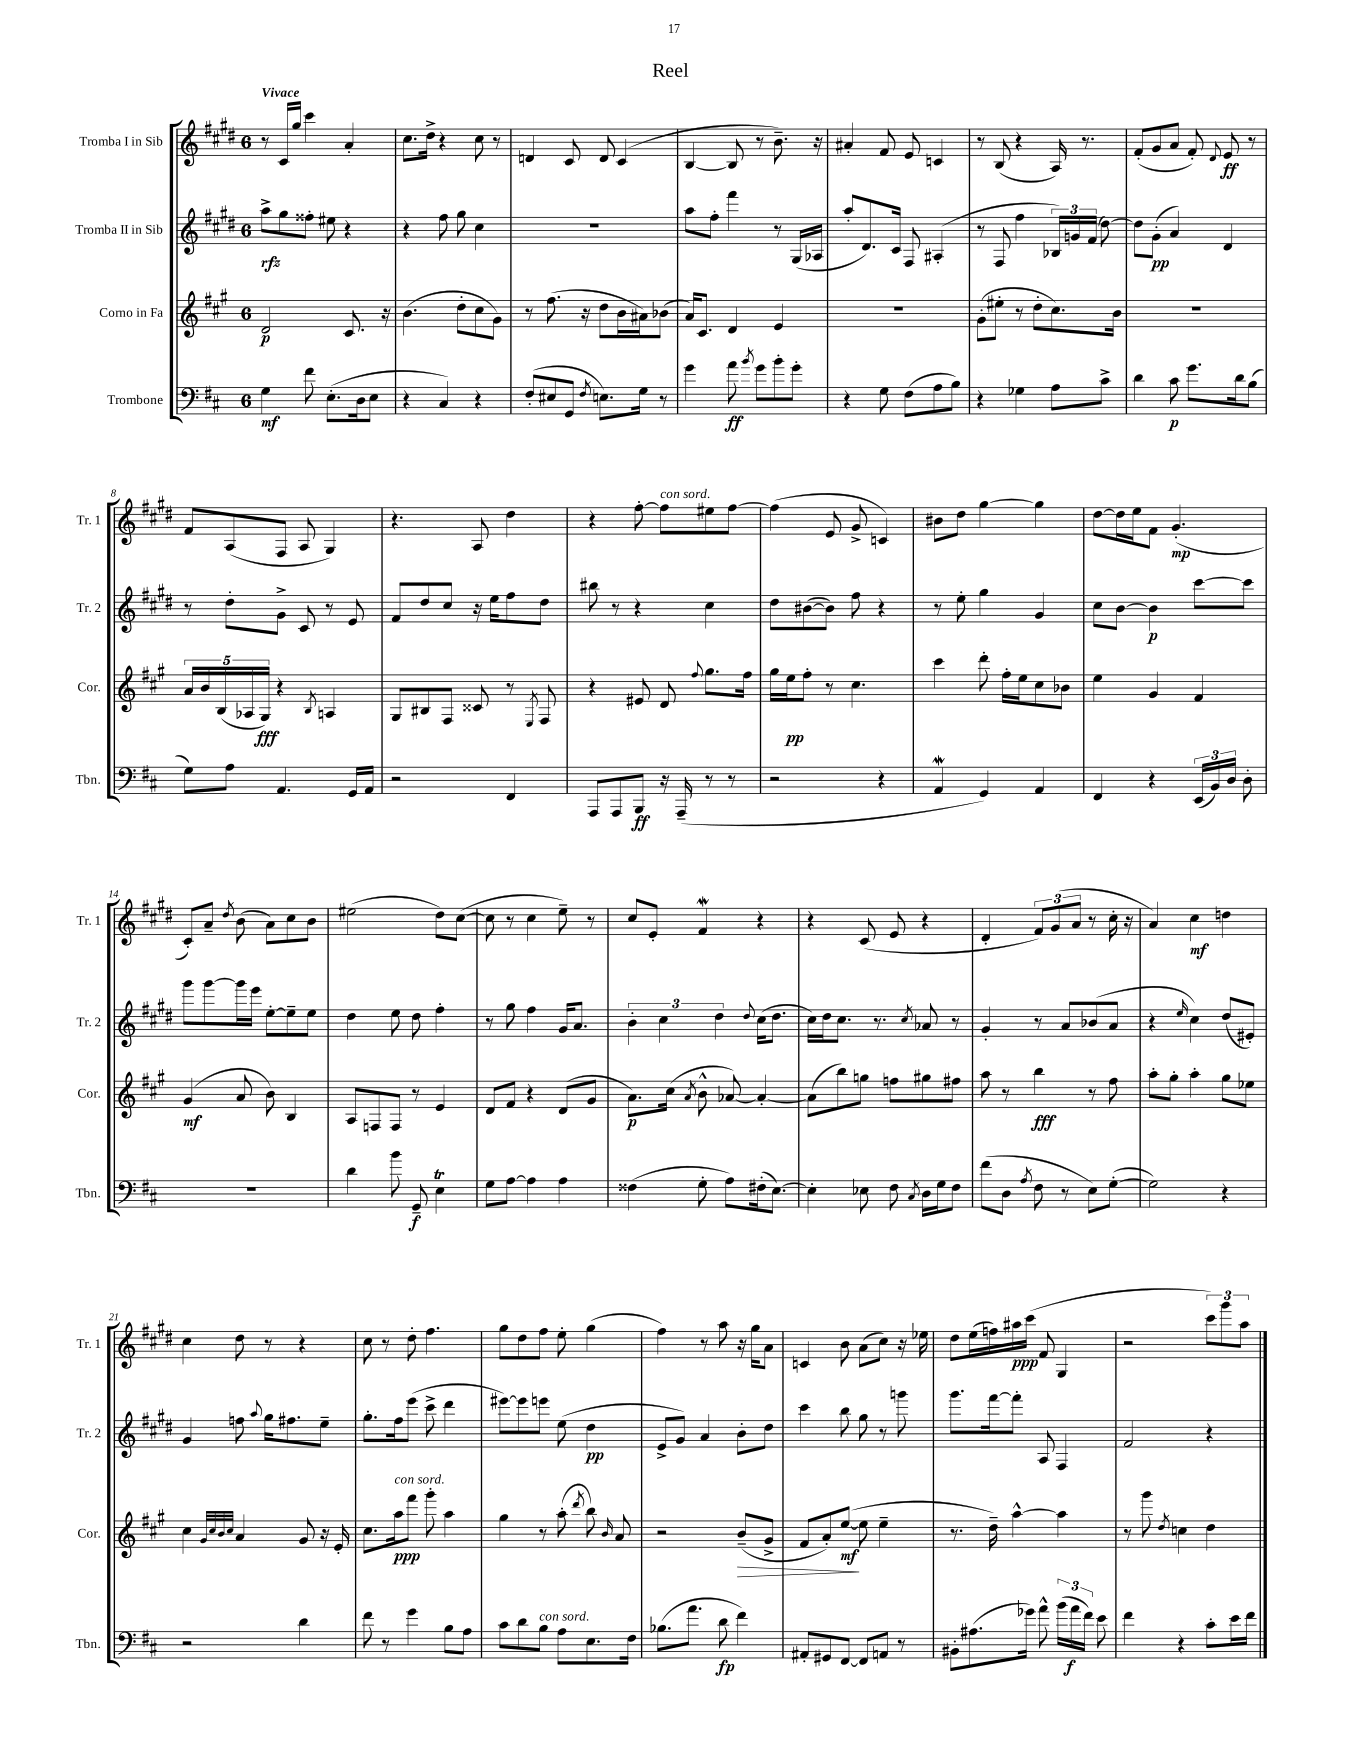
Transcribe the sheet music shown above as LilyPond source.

\header { title = "Reel" }
<<
\new StaffGroup <<
\new Staff = "s0" \with { instrumentName = "Tromba I in Sib" shortInstrumentName = "Tr. 1" } {
    \clef treble \key e \major \once \override Staff.TimeSignature.style = #'single-digit \time 6/8 \tempo "Vivace"
    \autoBeamOff r8 cis'16[ gis''16] cis'''4 a'4-. |
    cis''8.[ dis''16]-> r4 cis''8 r8 |
    d'4 cis'8 d'8 cis'4( |
    b4~ b8 r8 b'8.--) r16 |
    ais'4-. fis'8 e'8 c'4 |
    r8 b8( r4 a16) r8. |
    fis'8[-.( gis'8 a'8] fis'8-.) \appoggiatura { dis'8 } e'8\ff r8 |
    fis'8[ a8( fis8] a8 gis4) |
    r4. a8 dis''4 |
    r4 fis''8~-. fis''8[^\markup { \italic "con sord." } eis''8 fis''8]~ |
    fis''4( e'8 gis'8-> c'4) |
    bis'8[ dis''8] gis''4~ gis''4 |
    dis''8[~ dis''16 e''16 fis'8] gis'4.-.\mp( |
    cis'8[-.) a'8]-- \acciaccatura { dis''8 } b'8( a'8[) cis''8 b'8] |
    eis''2( dis''8[) cis''8]~( |
    cis''8 r8 cis''4 e''8--) r8 |
    cis''8[ e'8]-. fis'4\mordent r4 |
    r4 cis'8( e'8 r4 |
    dis'4-. \tuplet 3/2 { fis'8[) gis'8( a'8] } r8 cis''16-. r16 |
    a'4) cis''4\mf d''4 |
    cis''4 dis''8 r8 r4 |
    cis''8 r8 dis''8-. fis''4. |
    gis''8[ dis''8 fis''8] e''8-. gis''4( |
    fis''4) r8 a''8 r16 gis''16[ a'8] |
    c'4 b'8 a'8[( cis''8]) r16 ees''16 |
    dis''8[ e''16( f''16) ais''16\ppp cis'''16]( fis'8 gis4 |
    r2 \tuplet 3/2 { cis'''8[) gis'''8 a''8] } \bar "|." |
}
\new Staff = "s1" \with { instrumentName = "Tromba II in Sib" shortInstrumentName = "Tr. 2" } {
    \clef treble \key e \major \once \override Staff.TimeSignature.style = #'single-digit \time 6/8
    \autoBeamOff a''8[->\rfz gis''8 fisis''8]-. eis''8 r4 |
    r4 fis''8 gis''8 cis''4 |
    R2. |
    a''8[ fis''8]-. fis'''4 r8 gis16[( aes16] |
    a''8[-. dis'8.) cis'16] fis8 ais4-.( |
    r8 fis8 fis''4 \tuplet 3/2 { bes16[) g'16 fis'16]( } dis''8~) |
    dis''8[ gis'8]-.\pp( a'4) dis'4 |
    r8 dis''8[-. gis'8]-> cis'8 r8 e'8 |
    fis'8[ dis''8 cis''8] r16 e''16[ fis''8 dis''8] |
    bis''8 r8 r4 cis''4 |
    dis''8[ bis'8~( bis'8]) fis''8 r4 |
    r8 e''8-. gis''4 gis'4 |
    cis''8[ b'8]~ b'4\p cis'''8[~ cis'''8] |
    gis'''8[ gis'''8~ gis'''16 e'''16] e''8[~-. e''8-- e''8] |
    dis''4 e''8 dis''8 fis''4-. |
    r8 gis''8 fis''4 gis'16[ a'8.] |
    \tuplet 3/2 { b'4-. cis''4 dis''4 } \appoggiatura { dis''8 } cis''16[( dis''8.] |
    cis''16[) dis''16 cis''8.] r8. \acciaccatura { cis''8 } aes'8 r8 |
    gis'4-. r8 a'8[ bes'8( a'8] |
    r4 \grace { e''16 } cis''4) dis''8[( eis'8]-.) |
    gis'4 f''8 \appoggiatura { a''8 } gis''16[ fis''8. e''8]-- |
    gis''8.[-. fis''16 e'''8]( cis'''8-> dis'''4 |
    eis'''8[~) eis'''8 e'''8] e''8( dis''4\pp |
    e'8[-> gis'8]) a'4 b'8[-. dis''8] |
    cis'''4 b''8 gis''8 r8 g'''8 |
    gis'''8.[ fis'''16~ fis'''8]-. a8 fis4 |
    fis'2 r4 \bar "|." |
}
\new Staff = "s2" \with { instrumentName = "Corno in Fa" shortInstrumentName = "Cor." } {
    \clef treble \key a \major \once \override Staff.TimeSignature.style = #'single-digit \time 6/8
    \autoBeamOff d'2\p cis'8. r16 |
    b'4.( d''8[-. cis''8 gis'8]) |
    r8 fis''8.( r16 d''8[ b'16 ais'16) bes'8]( |
    a'16[) cis'8.] d'4 e'4 |
    R2. |
    gis'8[-.( eis''8]-. r8 d''8[-. cis''8.) b'16] |
    R2. |
    \tuplet 5/4 { a'16[ b'16 b16( aes16 gis16]\fff) } r4 \acciaccatura { b8 } a4 |
    gis8[ bis8 fis8] cisis'8 r8 \acciaccatura { e8 } fis8 |
    r4 eis'8 d'8 \appoggiatura { fis''8 } gis''8.[ fis''16] |
    gis''16[ e''16\pp fis''8]-. r8 cis''4. |
    cis'''4 d'''8-. fis''16[-. e''16 cis''8 bes'8] |
    e''4 gis'4 fis'4 |
    gis'4\mf( a'8 b'8) b4 |
    a8[ f8 f8] r8 e'4 |
    d'8[ fis'8] r4 d'8[( gis'8] |
    a'8.[\p) cis''16]( \acciaccatura { a'8 } b'8-^ aes'8~) aes'4~-. |
    aes'8[( b''8) g''8] f''8[ gis''8 fis''8] |
    a''8 r8 b''4\fff r8 fis''8 |
    a''8[-. gis''8]-. a''4-. gis''8[ ees''8] |
    cis''4 \grace { gis'32[ cis''32 b'32 cis''32] } a'4 gis'8 r16 e'16-. |
    cis''8.[ a''16\ppp^\markup { \italic "con sord." } fis'''8] gis'''8-. a''4 |
    gis''4 r8 a''8-.( \acciaccatura { d'''8 } b''8) \grace { b'16 } a'8 |
    r2 b'8[--\>( gis'8]-> |
    fis'8[ a'8-.) e''8]~\mf\!( e''8 e''4-- |
    r8. d''16--) a''4~-^ a''4 |
    r8 gis'''8 \acciaccatura { d''8 } c''4 d''4 \bar "|." |
}
\new Staff = "s3" \with { instrumentName = "Trombone" shortInstrumentName = "Tbn." } {
    \clef bass \key d \major \once \override Staff.TimeSignature.style = #'single-digit \time 6/8
    \autoBeamOff g4\mf fis'8 e8.[-.( d16 e8] |
    r4 cis4) r4 |
    fis8[-.( eis8 g,8] \acciaccatura { fis8 } e8.[) g16] r8 |
    g'4 a'8\ff \acciaccatura { b'8 } g'8[ b'8-. g'8]-. |
    r4 g8 fis8[( a8 b8]) |
    r4 ges4 a8[ cis'8]-> |
    d'4 cis'8\p g'8.[ d'16 b8]( |
    g8[) a8] a,4. g,16[ a,16] |
    r2 fis,4 |
    a,,8[ a,,8 b,,8]\ff r16 a,,16--( r8 r8 |
    r2 r4 |
    a,4\mordent g,4) a,4 |
    fis,4 r4 \tuplet 3/2 { e,16[( b,16) d16] } d8-. |
    R2. |
    d'4 b'8 g,8--\f e4\trill |
    g8[ a8]~ a4 a4 |
    fisis4( g8-. a8[) fis16-.( e8.]~) |
    e4-. ees8 fis8 \acciaccatura { cis8 } d16[ g16 fis8] |
    fis'8[( d8] \acciaccatura { a8 } fis8 r8 e8[) g8]~-.( |
    g2) r4 |
    r2 d'4 |
    fis'8 r8 g'4 b8[ a8] |
    cis'8[ d'8 b8]^\markup { \italic "con sord." } a8[ e8. fis16] |
    bes8.[( a'8.] d'8\fp fis'4) |
    ais,8[-. gis,8 fis,8]~ fis,8[ a,8] r8 |
    bis,8[-. ais8.( ges'16]) a'8-^ \tuplet 3/2 { b'16[( a'16\f fis'16]) } e'8 |
    fis'4 r4 cis'8[-. e'16 fis'16] \bar "|." |
}
>>
>>
